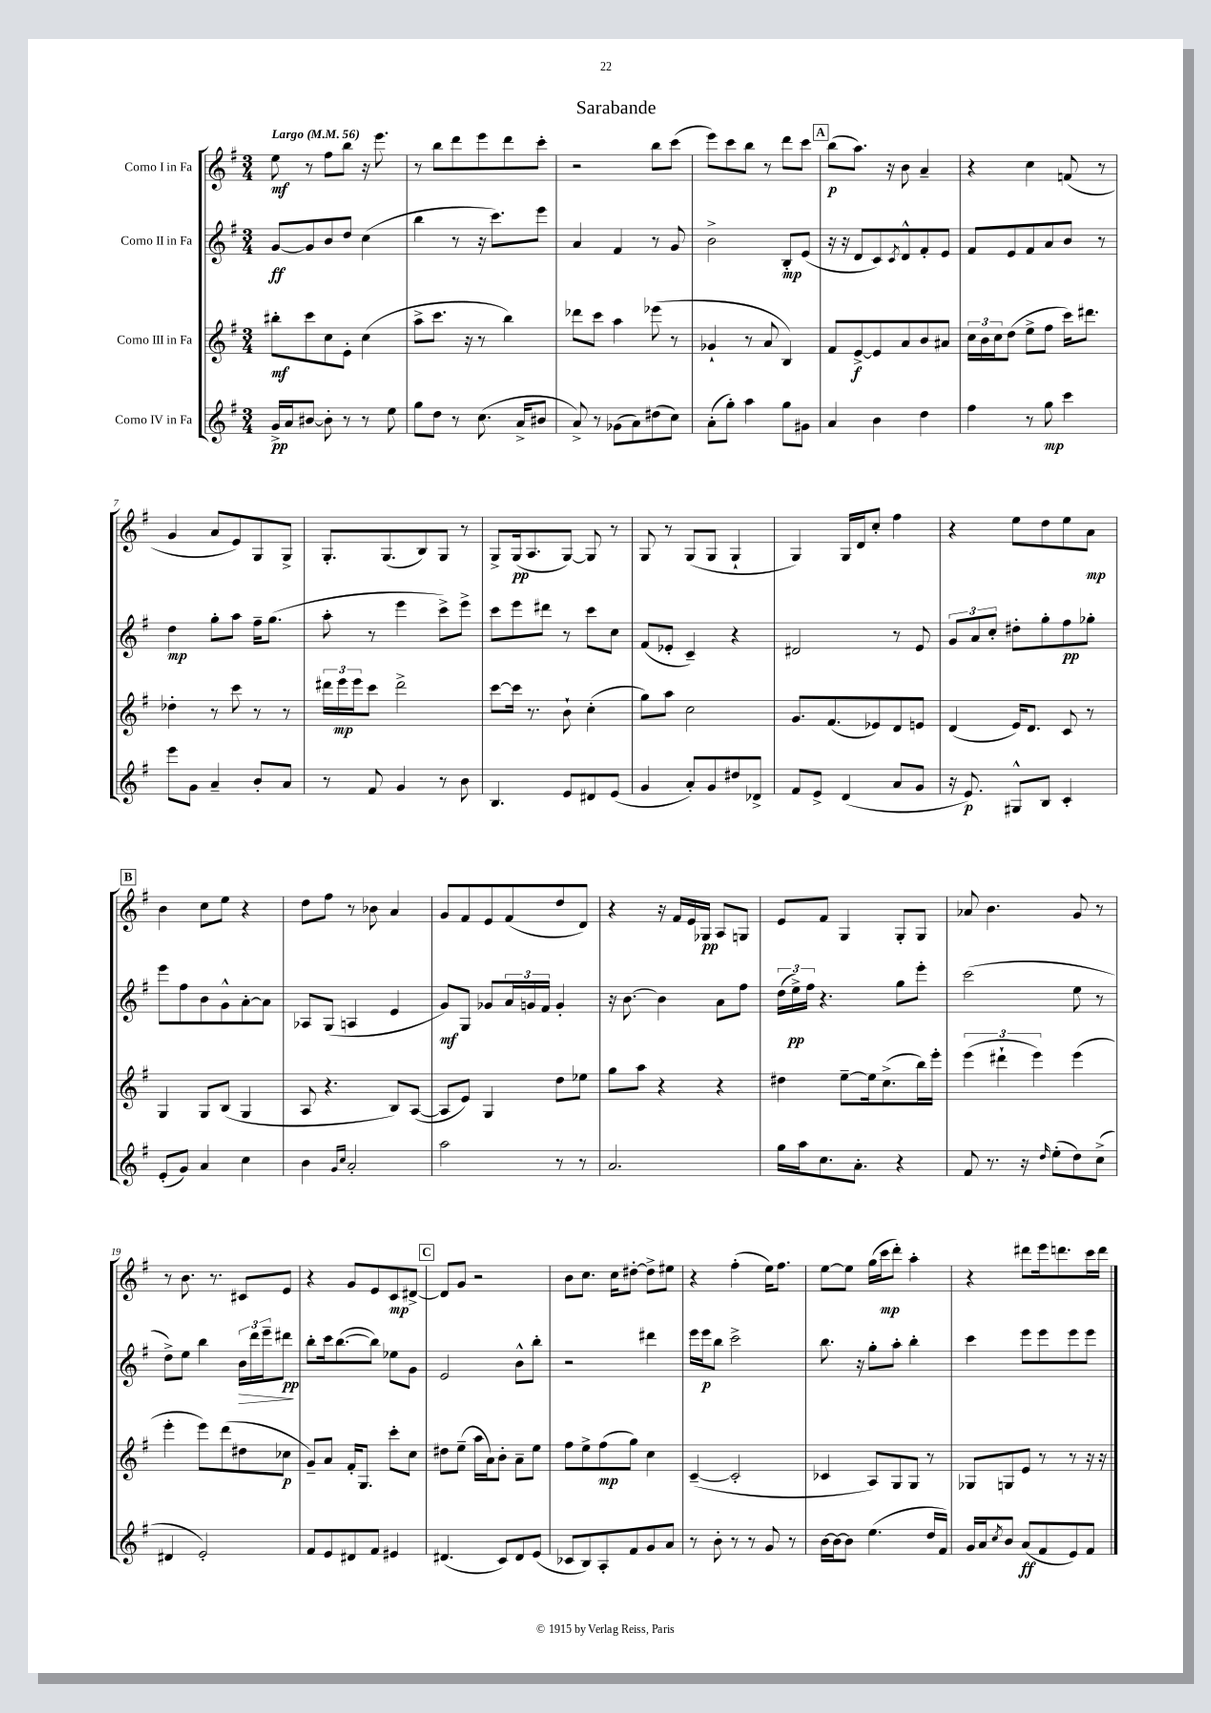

**kern	**kern	**kern	**kern
*staff4	*staff3	*staff2	*staff1
*clefG2	*clefG2	*clefG2	*clefG2
*k[f#]	*k[f#]	*k[f#]	*k[f#]
*M3/4	*M3/4	*M3/4	*M3/4
*MM56	*MM56	*MM56	*MM56
16g^/LL	8bb#'\L	[8g/L	8ee\
16a/J	.	.	.
[8b#/J	8ccc\	8g/]	8r
8b#'\]	8cc\	8b/	8ff#\L
8r	8e'\J	8dd/J	8bb\J
8r	(4cc\	(4cc\	16r
.	.	.	8.eee\
8ee\	.	.	.
=	=	=	=
8gg\L	8aa^\L	4bb\	8r
8dd\J	8.ccc\J	.	8bb\L
8r	.	8r	8ddd\
.	16r	.	.
(8.cc\	8r	16r	8eee\
.	.	8.ccc\L)	.
.	4bb\)	.	8ddd\
16a^/LK	.	.	.
8b#/J	.	8eee\J	8ccc'\J
=	=	=	=
8a^/)	8ddd-\L	4a/	2r
8r	8ccc\J	.	.
(8g-\L	4aa\	4f#/	.
8a\)	.	.	.
(8dd#\	(8eee-\	8r	8bb\L
8cc\J)	8r	8g/	(8ccc\J
=	=	=	=
(8a'\L	4g-`/	2b^\	8eee\L)
8gg'\J)	.	.	8ccc\
4aa\	8r	.	8bb\J
.	8a/	.	8r
8gg\L	4B/)	8B'/L	8ddd\L
8g#\J	.	(8e/J	8ccc\J
=	=	=	=
4a/	8f#/L	16r	(8bb\L
.	.	16r	.
.	[8e^/	8d/L	8.aa\J)
4b\	8e/]	8c/)	.
.	.	.	16r
.	.	8qc/	.
.	8a/	8d^^/	8b\
4dd\	8b/	8f#'/	4a~/
.	8a#/J	8e/J	.
=	=	=	=
4ff#\	24cc\LL	8f#/L	4r
.	24b\	.	.
.	24cc\J	.	.
.	(8dd\J	8e/	.
8r	8ee^\L	8f#/	4cc\
8gg\	8ff#\J	8a/	.
4ccc\	16ccc\LK)	8b/J	(8f/
.	8.ddd#\J	.	.
.	.	8r	8r
=	=	=	=
8eee\L	4dd-'\	4dd\	4g/
8g\J	.	.	.
4a~/	8r	8gg'\L	8a/L
.	8ccc\	8aa\J	8e/)
8b'/L	8r	16ff#~\LK	8G/
.	.	(8.gg\J	.
8a/J	8r	.	8G^/J
=	=	=	=
8r	24ddd#\LL	8aa'\	8.G'/L
.	24eee\	.	.
.	24eee\J	.	.
8f#/	8ccc\J	8r	.
.	.	.	(8.G/
4g/	2ddd#^\	4eee\	.
.	.	.	8B/)
8r	.	8ccc^\L)	8G/J
8b\	.	8eee^\J	8r
=	=	=	=
4.B/	[8ccc\L	8ccc\L	8G^/L
.	16ccc\]Jk	8eee\	(16G/k
.	8.r	.	8.A/
.	.	8ddd#\J	.
8e/L	8b`\	8r	[8G/J)
8d#/	(4cc'\	8ccc\L	8G/]
(8e/J	.	8cc\J	8r
=	=	=	=
4g/	8gg\L)	(8f#/L	8G/
.	8aa\J	8e-'/J	8r
8a'/L)	2cc\	4c~/)	(8G/L
8g/	.	.	8G/J
8dd#/	.	4r	4G`/
8d-^/J	.	.	.
=	=	=	=
8f#/L	8.g/L	2d#/	4G/)
8e^/J	.	.	.
.	(8.f#/	.	.
(4d/	.	.	16G/LL
.	.	.	16d/J
.	8e-/)	.	8cc'/J
8a/L	8d/	8r	4ff#\
8g/J	8e/J	8e/	.
=	=	=	=
16r	(4d/	12g/L	4r
8.e/)	.	.	.
.	.	12a/	.
.	.	12cc'/J	.
8G#^^/L	16e/LK)	8dd#'\L	8ee\L
.	8.d/J	.	.
8B/J	.	8gg'\	8dd\
4c'/	8c/	8ff#\	8ee\
.	8r	8gg-'\J	8a\J
=	=	=	=
(8e'/L	4G/	8eee\L	4b\
8g/J)	.	8ff#\	.
4a/	8G/L	8b\	8cc\L
.	(8B/J	8g^^\	8ee\J
4cc\	4G/	[8a'\	4r
.	.	8a\]J	.
=	=	=	=
4b\	8A/	8A-/L	8dd\L
.	4.r	(8G/J	8ff#\J
16qqg/LL	.	.	.
16qqcc/JJ	.	.	.
2a'/	.	4A/	8r
.	.	.	8b-\
.	8B/L)	4e/	4a/
.	([8A/J	.	.
=	=	=	=
2aa\	8A/]L	8g/L)	8g/L
.	8e/J)	8G/J	8f#/
.	4G/	8g-/L	8e/
.	.	24a/L	(8f#/
.	.	24g/	.
.	.	24f#/JJ	.
8r	8dd\L	4g'/	8dd/
8r	8ee-\J	.	8d/J)
=	=	=	=
2.a/	8gg\L	16r	4r
.	.	[8.b\	.
.	8aa\J	.	.
.	4r	4b\]	16r
.	.	.	16f#/LL
.	.	.	16e/
.	.	.	16G-/JJ
.	4r	8a\L	8A/L
.	.	8ff#\J	8G/J
=	=	=	=
16gg\LL	4dd#\	(24dd\LL	8e/L
.	.	24ee^\)	.
16aa\J	.	.	.
.	.	24ff#\JJ	.
8.cc\	.	4.r	8f#/J
.	[8ee~\L	.	4G/
8.a'\J	.	.	.
.	16ee\]k	.	.
.	(8.cc^\	.	.
4r	.	8gg\L	8G'/L
.	16bb\L)	8eee'\J	8G/J
.	16eee'\JJ	.	.
=	=	=	=
8f#/	(6eee\	(2ccc\	8a-/
8.r	.	.	4.b\
.	6ddd#`\	.	.
16r	.	.	.
.	6eee\)	.	.
16qqdd/	.	.	.
(8ee'\L	.	.	.
8dd\)	(4eee\	8ee\	8g/
(8cc^\J	.	8r	8r
=	=	=	=
4d#/	4eee'\	8dd^\L)	8r
.	.	8ee\J	8.b\
2e'/)	8eee\L)	4bb\	.
.	.	.	8.r
.	(8ddd\	.	.
.	8dd#\	24b\LL	8c#/L
.	.	24ddd\	.
.	.	24eee~\J	.
.	8cc-\J	8ddd#\J	8e/J
=	=	=	=
8f#/L	8g~/L)	8bb'\L	4r
8e/	8a/J	16ccc\k	.
.	.	([8.bb\	.
8d#/	16f#'/LK	.	8g/L
.	8.G/J	.	.
8f#/J	.	8bb\]J)	8e/
4e#/	8ccc'\L	8ee-\L	8c/
.	8cc\J	8g\J	[8d#^/J
=	=	=	=
(4.d#/	8dd#\L	2e/	8d#/]L
.	(8ee~\J	.	8g/J
.	16aa\LL	.	2r
.	16a\J)	.	.
8c/L)	8b'\J	.	.
8d#/	8a~\L	8b^^\L	.
(8e/J	8ee\J	8bb'\J	.
=	=	=	=
8c-/L	8ff#\L	2r	8b\L
8B/)	8ee^\	.	8.cc\J
8A'/	(8ff#\	.	.
.	.	.	16cc\LK
8f#/	8gg\J)	.	[8dd#'\J
8g/	4cc\	4ddd#\	8dd#^\]L
8a/J	.	.	8ee#\J
=	=	=	=
8r	([4c~/	16eee\LL	4r
.	.	16eee\J	.
8b'\	.	8bb\J	.
8r	2c'/]	2ccc^\	(4ff#'\
8r	.	.	.
8g/	.	.	16ee\LK)
.	.	.	8.ff#\J
8r	.	.	.
=	=	=	=
[16b\LL	4c-/	8.bb\	[8ee\L
16b\_J	.	.	.
8b\]J	.	.	8ee\]J
.	.	16r	.
(4.ee\	8A/L)	8gg'\L	(16gg\LL
.	.	.	16ccc\J
.	8G/	8aa'\J	8ddd'\J)
.	8G/J	4bb'\	4aa'\
16dd/LL	8r	.	.
16f#/JJ)	.	.	.
=	=	=	=
16g/LL	8G-/L	4ccc\	4r
16a/J	.	.	.
8qcc/	.	.	.
8b/J	8G/	.	.
(8a/L	8e/J	8eee\L	8ddd#\L
8f#/	8r	8eee\	16eee\k
.	.	.	8.ddd\
8e/)	8r	8eee\	.
8f#/J	16r	8eee\J	16ccc\L
.	16r	.	16ddd\JJ
==	==	==	==
*-	*-	*-	*-
